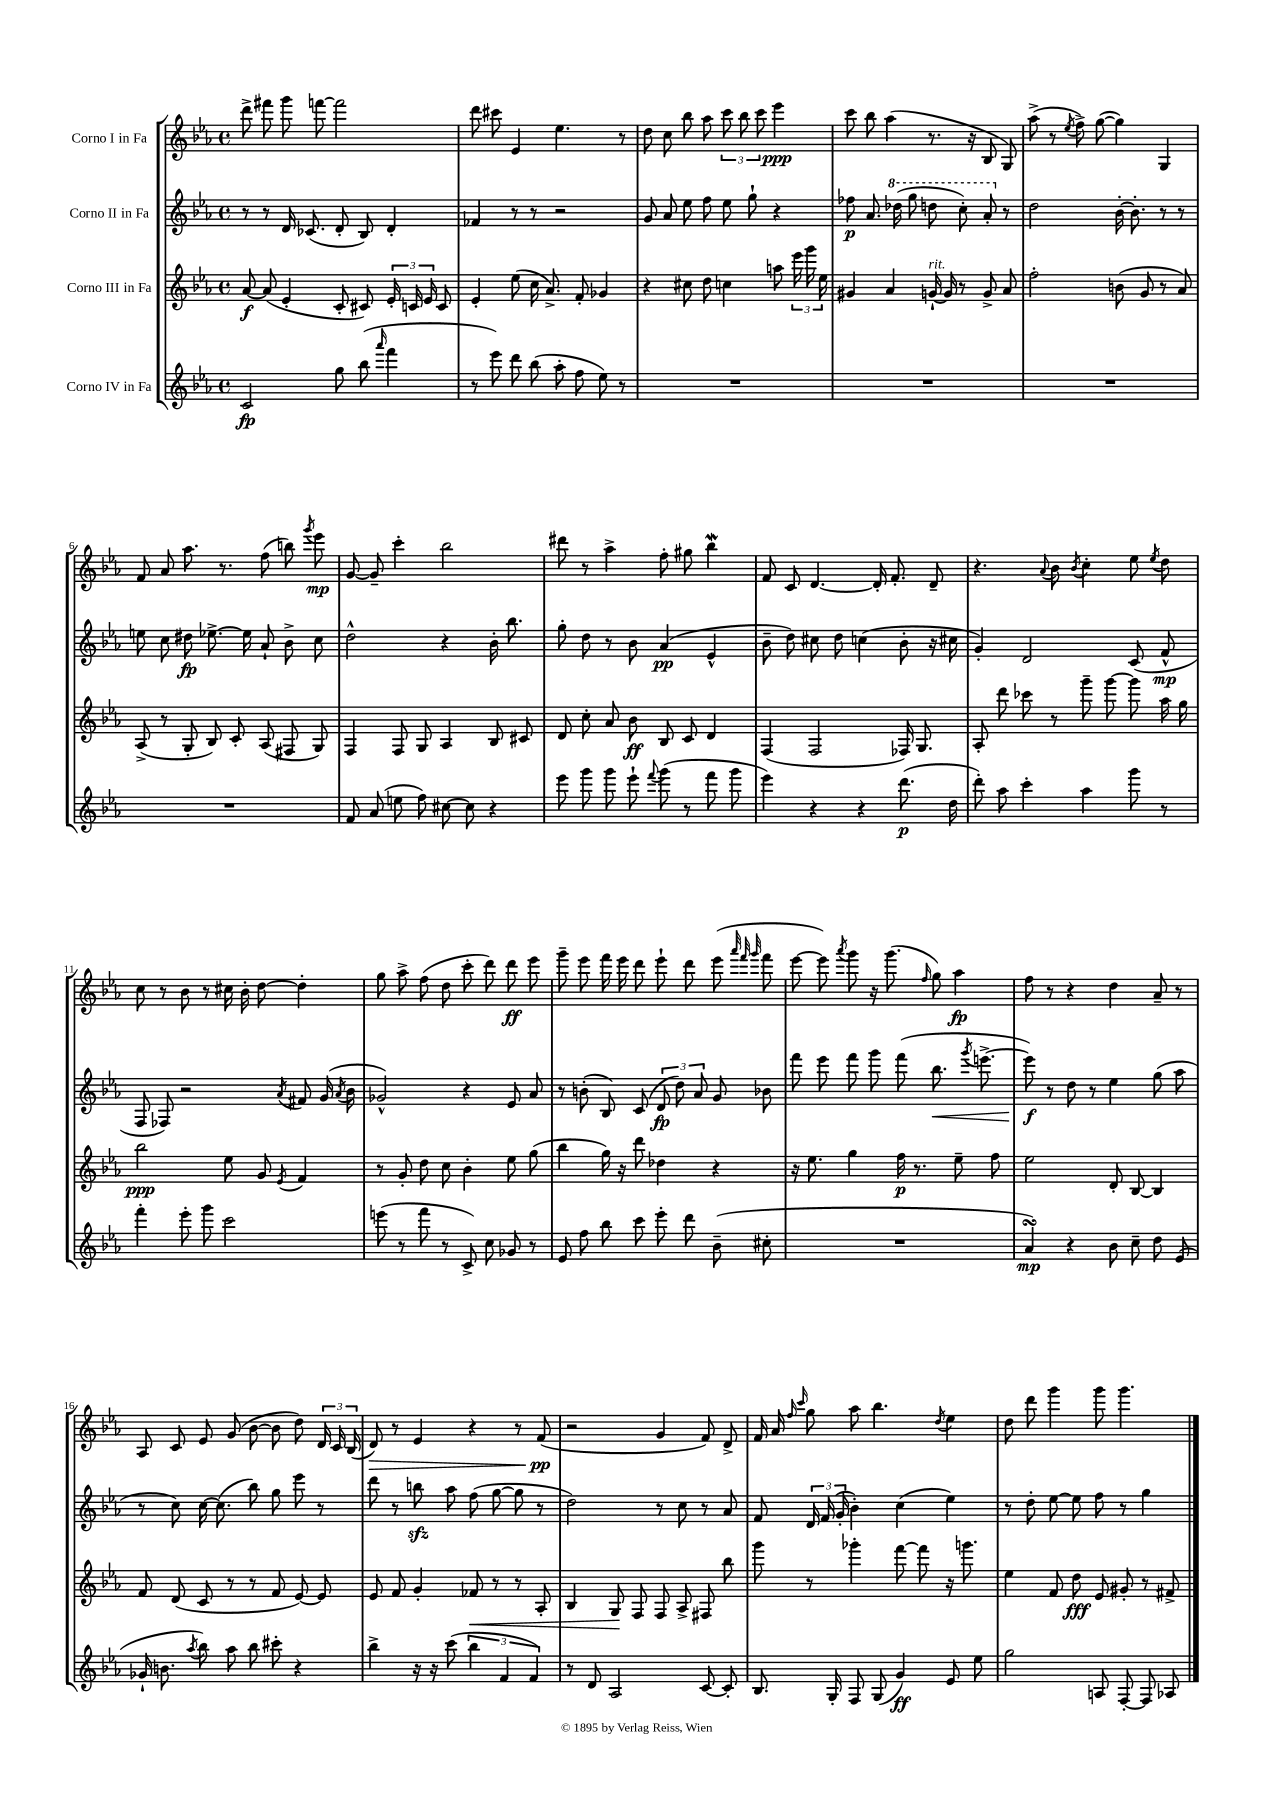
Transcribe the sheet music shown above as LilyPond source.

<<
\new StaffGroup <<
\new Staff = "s0" \with { instrumentName = "Corno I in Fa" } {
    \clef treble \key ees \major \defaultTimeSignature \time 4/4
    \autoBeamOff d'''8-> fis'''8 g'''8 f'''8~ f'''2 |
    d'''8 cis'''8 ees'4 ees''4. r8 |
    d''8 c''8 bes''8 aes''8 \tuplet 3/2 { c'''8 bes''8 c'''8 } ees'''4\ppp |
    c'''8 bes''8 aes''4( r8. r16 bes8 g8) |
    aes''8->( r8 \acciaccatura { ees''8 } f''8->) g''8~( g''4) g4 |
    f'8 aes'8 aes''8. r8. f''8( b''8) \acciaccatura { g'''8 } ees'''8\mp |
    g'8~ g'8-- c'''4-. bes''2 |
    dis'''8 r8 aes''4-> f''8-. gis''8 bes''4\mordent |
    f'8 c'8 d'4.~ d'16-. f'8.-. d'8-- |
    r4. \appoggiatura { aes'8 } bes'8 \acciaccatura { bes'8 } c''4-. ees''8 \acciaccatura { ees''8 } d''8 |
    c''8 r8 bes'8 r8 cis''16 bes'16-. d''8~ d''4-. |
    g''8 aes''8-> f''8( d''8 c'''8-. d'''8) d'''8\ff ees'''8 |
    g'''8-- ees'''8 f'''16 ees'''16 d'''8 ees'''8-! d'''8 ees'''8( \grace { aes'''32 f'''32 g'''32 } f'''8 |
    ees'''8~ ees'''8) \acciaccatura { aes'''8 } g'''8 r16 g'''8.( \grace { f''16 } g''8) aes''4\fp |
    f''8 r8 r4 d''4 aes'8-- r8 |
    aes8 c'8 ees'8 g'8( bes'8~ bes'8 d''8) \tuplet 3/2 { d'16 c'16 bes16( } |
    d'8\>) r8 ees'4 r4 r8 f'8\pp\!( |
    r2 g'4 f'8) d'8-> |
    f'16 aes'16 \grace { f''16 c'''16 } g''8 aes''8 bes''4. \acciaccatura { d''8 } ees''4 |
    d''8 d'''8 g'''4 g'''8 g'''4. \bar "|." |
}
\new Staff = "s1" \with { instrumentName = "Corno II in Fa" } {
    \clef treble \key ees \major \defaultTimeSignature \time 4/4
    \autoBeamOff r8 r8 d'16 ces'8.( d'8-. bes8) d'4-. |
    fes'4 r8 r8 r2 |
    g'8 aes'8 ees''8 f''8 ees''8 g''8-! r4 |
    fes''8\p aes'8. \ottava #1 des'''16( g'''8 d'''8 c'''8-.) aes''8-. \ottava #0 r8 |
    d''2 bes'16~-. bes'8.-. r8 r8 |
    e''8 c''8 dis''8\fp ees''8.~-> ees''16 aes'8-! bes'8-> c''8 |
    d''2-^ r4 bes'16-. bes''8. |
    g''8-. d''8 r8 bes'8 aes'4\pp( ees'4-^ |
    bes'8-- d''8) cis''8 d''8 c''4( bes'8-. r16 cis''16 |
    g'4-.) d'2 c'8( f'8-^\mp |
    f8 fes8) r2 \acciaccatura { aes'8 } fis'8 g'16( \acciaccatura { aes'8 } bes'16 |
    ges'2-^) r4 ees'8 aes'8 |
    r8 b'8-.( bes8) c'8( \tuplet 3/2 { d'8\fp d''8) aes'8 } g'8 bes'8 |
    f'''8 ees'''8 f'''8 g'''8 f'''8( bes''8.\< \acciaccatura { g'''8 } e'''8.~-> |
    e'''8\f\!) r8 d''8 r8 ees''4 g''8( aes''8 |
    r8 c''8) c''16~ c''8.( bes''8) g''8 ees'''8 r8 |
    d'''8 r8 b''8\sfz aes''8 f''8( g''8~ g''8 r8 |
    d''2) r8 c''8 r8 aes'8 |
    f'8 \tuplet 3/2 { d'16 f'16( g'16-. } bes'4-.) c''4( ees''4) |
    r8 d''8-. ees''8~ ees''8 f''8 r8 g''4 \bar "|." |
}
\new Staff = "s2" \with { instrumentName = "Corno III in Fa" } {
    \clef treble \key ees \major \defaultTimeSignature \time 4/4
    \autoBeamOff aes'8~\f aes'8( ees'4-. c'8-. cis'8) \tuplet 3/2 { ees'16-. c'16 ees'16 } c'8 |
    ees'4-. ees''8( c''16 aes'8.->) f'8-. ges'4 |
    r4 cis''8 d''8 c''4 a''8 \tuplet 3/2 { ees'''16 g'''16 ees''16 } |
    gis'4 aes'4 g'16~-!^\markup { \italic "rit." } g'16 r8 g'8-> aes'8 |
    f''2-. b'8( g'8 r8 aes'8) |
    aes8->( r8 g8-. bes8) c'8-. aes8( fis8 g8) |
    f4 f8 g8 aes4 bes8 cis'8 |
    d'8 c''8-. aes'8 bes'8\ff bes8 c'8 d'4 |
    f4( f2 fes16) g8. |
    aes8-. d'''8 ces'''8 r8 g'''8-- g'''8~ g'''8 aes''16 g''16 |
    bes''2\ppp ees''8 g'8 \acciaccatura { ees'8 } f'4 |
    r8 g'8-. d''8 c''8 bes'4-. ees''8 g''8( |
    bes''4 g''16) r16 d'''8 des''4 r4 |
    r16 ees''8. g''4 f''16\p r8. ees''8-- f''8 |
    ees''2 d'8-. bes8~ bes4 |
    f'8 d'8( c'8 r8 r8 f'8 ees'8~) ees'8 |
    ees'8 f'8 g'4-. fes'8\< r8 r8 aes8-. |
    bes4 g8\! f8 f8 aes8-> fis8 bes''8 |
    g'''8 r8 ges'''4-. f'''8~ f'''8 r16 g'''8. |
    ees''4 f'8 d''8\fff ees'8 gis'8-. r8 fis'8-> \bar "|." |
}
\new Staff = "s3" \with { instrumentName = "Corno IV in Fa" } {
    \clef treble \key ees \major \defaultTimeSignature \time 4/4
    \autoBeamOff c'2\fp g''8 bes''8( \grace { aes'''16 } f'''4 |
    r8 ees'''8) d'''8 bes''8( aes''8-. f''8 ees''8) r8 |
    R1 |
    R1 |
    R1 |
    R1 |
    f'8 aes'8( e''8 f''8) cis''8~ cis''8 r4 |
    ees'''8 g'''8 g'''8 ees'''8-! \appoggiatura { f'''8 } g'''8( r8 f'''8 g'''8 |
    ees'''4) r4 r4 d'''8.\p( d''16 |
    d'''8-.) aes''8 c'''4-. aes''4 g'''8 r8 |
    f'''4-. ees'''8-. g'''8 c'''2 |
    e'''8( r8 f'''8 r8 c'8->) c''8 ges'8 r8 |
    ees'8 f''8 bes''8 c'''8 ees'''8-. d'''8 bes'8--( cis''8-. |
    R1 |
    aes'4\turn\mp) r4 bes'8 c''8-- d''8 ees'8( |
    ges'16-! b'8. \acciaccatura { aes''8 } bes''8) aes''8 bes''8 cis'''8-. r4 |
    bes''4-> r16 r16 c'''8( \tuplet 3/2 { bes''4 f'4 f'4) } |
    r8 d'8 aes2 c'8~ c'8-. |
    bes8. g16-. f8 g8( g'4\ff) ees'8 ees''8 |
    g''2 a8 f8~-. f8 aes8 \bar "|." |
}
>>
>>
